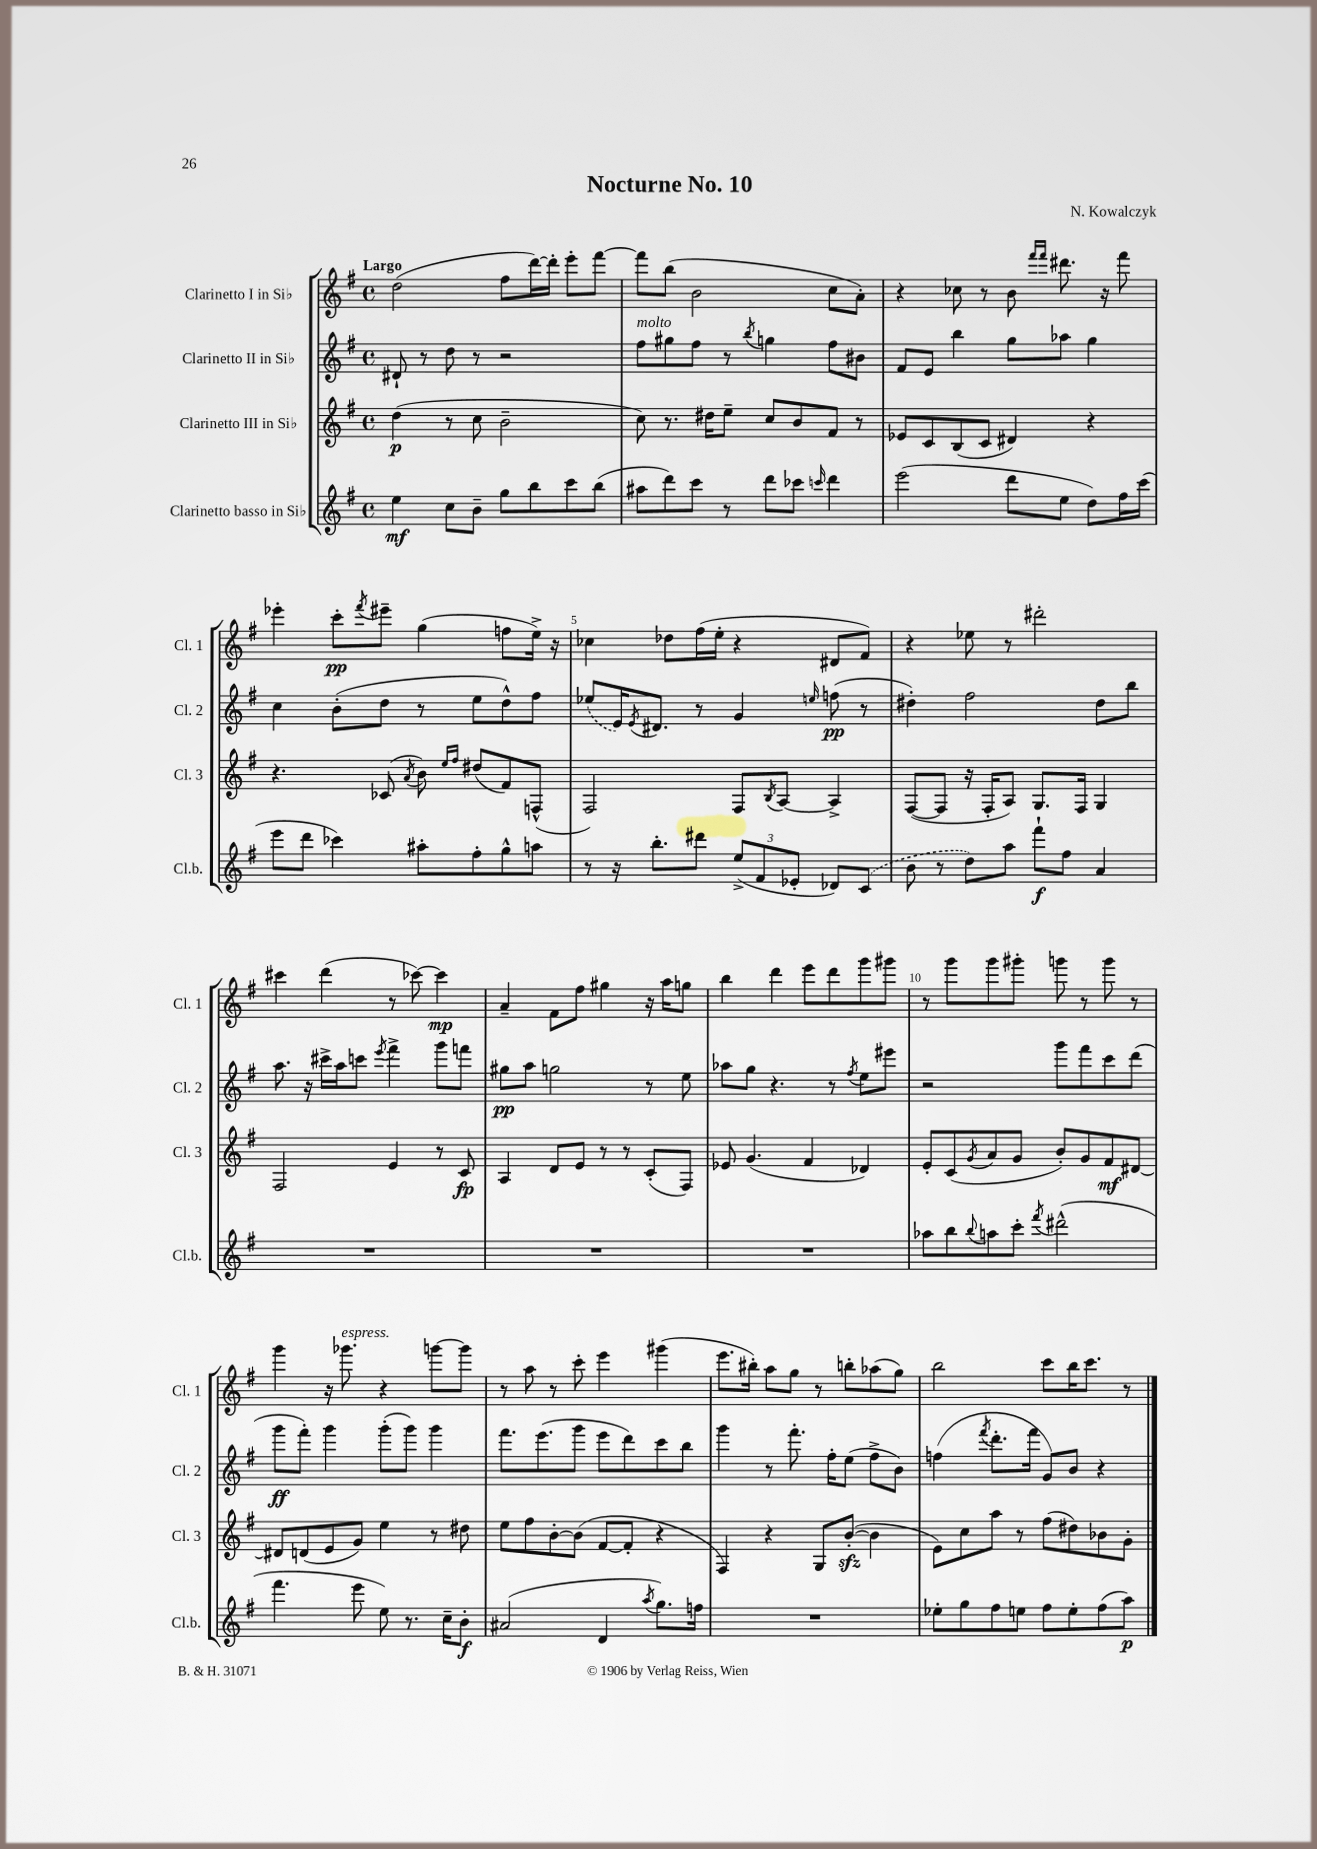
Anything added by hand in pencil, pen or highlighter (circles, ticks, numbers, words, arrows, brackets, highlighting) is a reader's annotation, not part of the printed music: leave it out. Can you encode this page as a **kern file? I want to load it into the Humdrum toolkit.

**kern	**dynam	**kern	**dynam	**kern	**dynam	**kern	**dynam
*part4	*part4	*part3	*part3	*part2	*part2	*part1	*part1
*staff4	*staff4	*staff3	*staff3	*staff2	*staff2	*staff1	*staff1
*I"Clarinetto basso in Si♭	*	*I"Clarinetto III in Si♭	*	*I"Clarinetto II in Si♭	*	*I"Clarinetto I in Si♭	*
*I'Cl.b.	*	*I'Cl. 3	*	*I'Cl. 2	*	*I'Cl. 1	*
*clefG2	*	*clefG2	*	*clefG2	*	*clefG2	*
*k[f#]	*	*k[f#]	*	*k[f#]	*	*k[f#]	*
*M4/4	*	*M4/4	*	*M4/4	*	*M4/4	*
*met(c)	*	*met(c)	*	*met(c)	*	*met(c)	*
=1	=1	=1	=1	=1	=1	=1	=1
!	!	!	!	!	!	!LO:TX:a:B:t=Largo	!
4ee\	mf	(4dd\	p	8d#X`/	.	(2dd\	.
.	.	.	.	8r	.	.	.
8cc\L	.	8r	.	8dd\	.	.	.
8b~\J	.	8cc\	.	8r	.	.	.
8gg\L	.	2b~\	.	2r	.	8ff#\L	.
8bb\	.	.	.	.	.	[16ddd\L)	.
.	.	.	.	.	.	16ddd'\JJ]	.
8ccc\	.	.	.	.	.	8eee'\L	.
(8bb\J	.	.	.	.	.	[8fff#\J	.
=2	=2	=2	=2	=2	=2	=2	=2
!	!	!	!	!LO:TX:a:i:t=molto	!	!	!
8aa#X\L	.	8cc\)	.	8ff#\L	.	8fff#\L]	.
8ddd\)	.	8.r	.	8gg#X\	.	(8bb\J	.
8ccc\J	.	.	.	8ff#\J	.	2b\	.
.	.	16dd#X\KL	.	.	.	.	.
8r	.	8ee~\J	.	8r	.	.	.
.	.	.	.	8qbb/	.	.	.
8ddd\L	.	8cc/L	.	4ggn\	.	.	.
8ccc-X\J	.	8b/	.	.	.	.	.
16qqcccn/	.	.	.	.	.	.	.
4ddd\	.	8f#/J	.	8ff#\L	.	8cc\L	.
.	.	8r	.	8b#X\J	.	8a'\J)	.
=3	=3	=3	=3	=3	=3	=3	=3
(2eee\	.	8e-X/L	.	8f#/L	.	4r	.
.	.	8c/	.	8e/J	.	.	.
.	.	(8B/	.	4bb\	.	8cc-X\	.
.	.	8c/J	.	.	.	8r	.
8ddd\L	.	4d#X/)	.	8gg\L	.	8b\	.
.	.	.	.	.	.	16qqfff#/LL	.
.	.	.	.	.	.	16qqfff#/JJ	.
8ee\J	.	.	.	8aa-X\J	.	8.ddd#X\	.
8dd\L)	.	4r	.	4gg\	.	.	.
.	.	.	.	.	.	16r	.
16ff#\L	.	.	.	.	.	8fff#\	.
(16ccc\JJ	.	.	.	.	.	.	.
!!LO:LB:g=z
=4	=4	=4	=4	=4	=4	=4	=4
8eee\L	.	4.r	.	4cc\	.	4eee-X'\	.
8ddd\J	.	.	.	.	.	.	.
4ccc-X\)	.	.	.	(8b'\L	.	8ccc'\L	pp
.	.	.	.	.	.	8qfff#/	.
.	.	(8c-X/	.	8dd\J	.	8eee#X~\J	.
.	.	8qa/	.	.	.	.	.
8aa#X'\L	.	8b\)	.	8r	.	(4gg\	.
.	.	16qqee/LL	.	.	.	.	.
.	.	16qqff#/JJ	.	.	.	.	.
8ff#'\	.	(8dd#X/L	.	8ee\L	.	.	.
8gg^^\	.	8f#/)	.	8dd^^\)	.	8ffn\L	.
8aan\J	.	(8Fn^^/J	.	8ff#\J	.	16ee^\Jk)	.
.	.	.	.	.	.	16r	.
=5	=5	=5	=5	=5	=5	=5	=5
8r	.	2F#/)	.	(8ee-X/L	.	4cc-X\	.
16r	.	.	.	16e/K)	.	.	.
.	.	.	.	8qe/	.	.	.
8.bb'\L	.	.	.	8.d#X/J	.	.	.
.	.	.	.	.	.	8dd-X\L	.
8ddd#X\J	.	.	.	8r	.	(16ff#\L	.
.	.	.	.	.	.	16ee'\JJ	.
(12ee^/L	.	8F#/L	.	4g/	.	4r	.
12f#/	.	.	.	.	.	.	.
.	.	8qB/	.	.	.	.	.
.	.	[8A/J	.	.	.	.	.
12e-X'/J	.	.	.	.	.	.	.
.	.	.	.	16qqeen/	.	.	.
8d-X/L)	.	4A^/]	.	(8ffn\	pp	8d#X/L	.
(8c/J	.	.	.	8r	.	8f#/J)	.
=6	=6	=6	=6	=6	=6	=6	=6
8b\	.	([8F#/L	.	4dd#X'\)	.	4r	.
8r	.	8F#/J]	.	.	.	.	.
8dd\L)	.	16r	.	2ff#\	.	8ee-X\	.
.	.	16F#'/KL	.	.	.	.	.
8aa\J	.	8A/J)	.	.	.	8r	.
8fff#`\L	f	8.G/L	.	.	.	2ddd#X'\	.
8ff#\J	.	.	.	.	.	.	.
.	.	16F#/Jk	.	.	.	.	.
4a/	.	4G/	.	8dd#\L	.	.	.
.	.	.	.	8bb\J	.	.	.
!!LO:LB:g=z
=7	=7	=7	=7	=7	=7	=7	=7
1r	.	2F#/	.	8.aa\	.	4ccc#X\	.
.	.	.	.	16r	.	.	.
.	.	.	.	16ccc#X^\LL	.	(4ddd\	.
.	.	.	.	16aa\J	.	.	.
.	.	.	.	8cccn\J	.	.	.
.	.	.	.	8qeee/	.	.	.
.	.	4e/	.	4fff#^\	.	8r	.
.	.	.	.	.	.	[8ccc-X\)	.
.	.	8r	.	8ggg\L	.	4ccc-\]	mp
.	.	8c/	fp	8fffn\J	.	.	.
=8	=8	=8	=8	=8	=8	=8	=8
1r	.	4A/	.	8gg#X\L	pp	4a~/	.
.	.	.	.	8aa\J	.	.	.
.	.	8d/L	.	2ggn\	.	8f#\L	.
.	.	8e/J	.	.	.	8ff#\J	.
.	.	8r	.	.	.	4gg#X\	.
.	.	8r	.	.	.	.	.
.	.	(8c'/L	.	8r	.	16r	.
.	.	.	.	.	.	16aa\KL	.
.	.	8F#/J)	.	8ee\	.	8ggn\J	.
=9	=9	=9	=9	=9	=9	=9	=9
1r	.	8e-X/	.	8aa-X\L	.	4bb\	.
.	.	(4.g/	.	8gg\J	.	.	.
.	.	.	.	4.r	.	4ddd\	.
.	.	4f#/	.	.	.	8eee\L	.
.	.	.	.	8r	.	8ddd\	.
.	.	.	.	8qff#/	.	.	.
.	.	4d-X/)	.	8ee\L	.	8ggg\	.
.	.	.	.	8eee#X\J	.	8ggg#X\J	.
=10	=10	=10	=10	=10	=10	=10	=10
8aa-X\L	.	8e'/L	.	2r	.	8r	.
8bb\	.	(8c/	.	.	.	8ggg\L	.
8qqbb/	.	8qg/	.	.	.	.	.
8aan\	.	8a/	.	.	.	8ggg\	.
8ccc'\J	.	8g/J	.	.	.	8ggg#X'\J	.
8qfff#/	.	.	.	.	.	.	.
(2ddd#X^^\	.	8b'/L)	.	8ggg\L	.	8gggn\	.
.	.	8g/	.	8fff#\	.	8r	.
.	.	8f#/	mf	8ccc\	.	8ggg\	.
.	.	[8d#X/J	.	(8ddd\J	.	8r	.
!!LO:LB:g=z
=11	=11	=11	=11	=11	=11	=11	=11
4.fff#\	.	8d#X/L]	.	8ggg\L	ff	4ggg\	.
.	.	(8dn/	.	8fff#'\J)	.	.	.
.	.	8e/	.	4ggg\	.	16r	.
!	!	!	!	!	!	!LO:TX:a:i:t=espress.	!
.	.	.	.	.	.	8.ggg-X\	.
8eee\	.	8g/J)	.	.	.	.	.
8ee\)	.	4ee\	.	(8ggg'\L	.	4r	.
8.r	.	.	.	8ggg\J)	.	.	.
.	.	8r	.	4ggg\	.	[8gggn\L	.
16cc~\KL	.	.	.	.	.	.	.
8b'\J	f	8dd#X\	.	.	.	8ggg\J]	.
=12	=12	=12	=12	=12	=12	=12	=12
(2a#X/	.	8ee\L	.	8.fff#\L	.	8r	.
.	.	8ff#\	.	.	.	8aa\	.
.	.	.	.	(8.eee\	.	.	.
.	.	[8b'\	.	.	.	8r	.
.	.	(8b\J]	.	8ggg\J	.	8ccc'\	.
4d/	.	[8f#/L	.	8eee\L	.	4eee\	.
.	.	8f#'/J]	.	8ddd\)	.	.	.
8qaa/	.	.	.	.	.	.	.
8.gg\L)	.	4r	.	8ccc\	.	(4ggg#X\	.
.	.	.	.	8bb\J	.	.	.
16ffn\Jk	.	.	.	.	.	.	.
=13	=13	=13	=13	=13	=13	=13	=13
1r	.	4F#/)	.	4ggg\	.	8.eee\L	.
.	.	.	.	.	.	16bb#X'\Jk)	.
.	.	4r	.	8r	.	8aa\L	.
.	.	.	.	8.fff#'\	.	8gg\J	.
.	.	8G/L	.	.	.	8r	.
.	.	.	.	16ff#'\KL	.	.	.
.	.	([8bzz'/J	.	(8ee\J	.	8bbn'\L	.
.	.	4b\]	.	8ff#^\L	.	(8aa-X\	.
.	.	.	.	8b\J)	.	8gg\J)	.
=14	=14	=14	=14	=14	=14	=14	=14
8ee-X'\L	.	8e\L)	.	(4ffn\	.	2bb\	.
8gg\	.	8cc\	.	.	.	.	.
.	.	.	.	8qfff#/	.	.	.
8ff#\	.	8aa\J	.	8.ddd'\L	.	.	.
8een\J	.	8r	.	.	.	.	.
.	.	.	.	16fff#\Jk	.	.	.
8ff#\L	.	(8ff#\L	.	8g/L)	.	8ccc\L	.
8ee'\	.	8dd#X\)	.	8b/J	.	16bb\K	.
.	.	.	.	.	.	8.ccc\J	.
(8ff#\	.	8b-X\	.	4r	.	.	.
8aa\J)	p	8g'\J	.	.	.	8r	.
==	==	==	==	==	==	==	==
*-	*-	*-	*-	*-	*-	*-	*-
